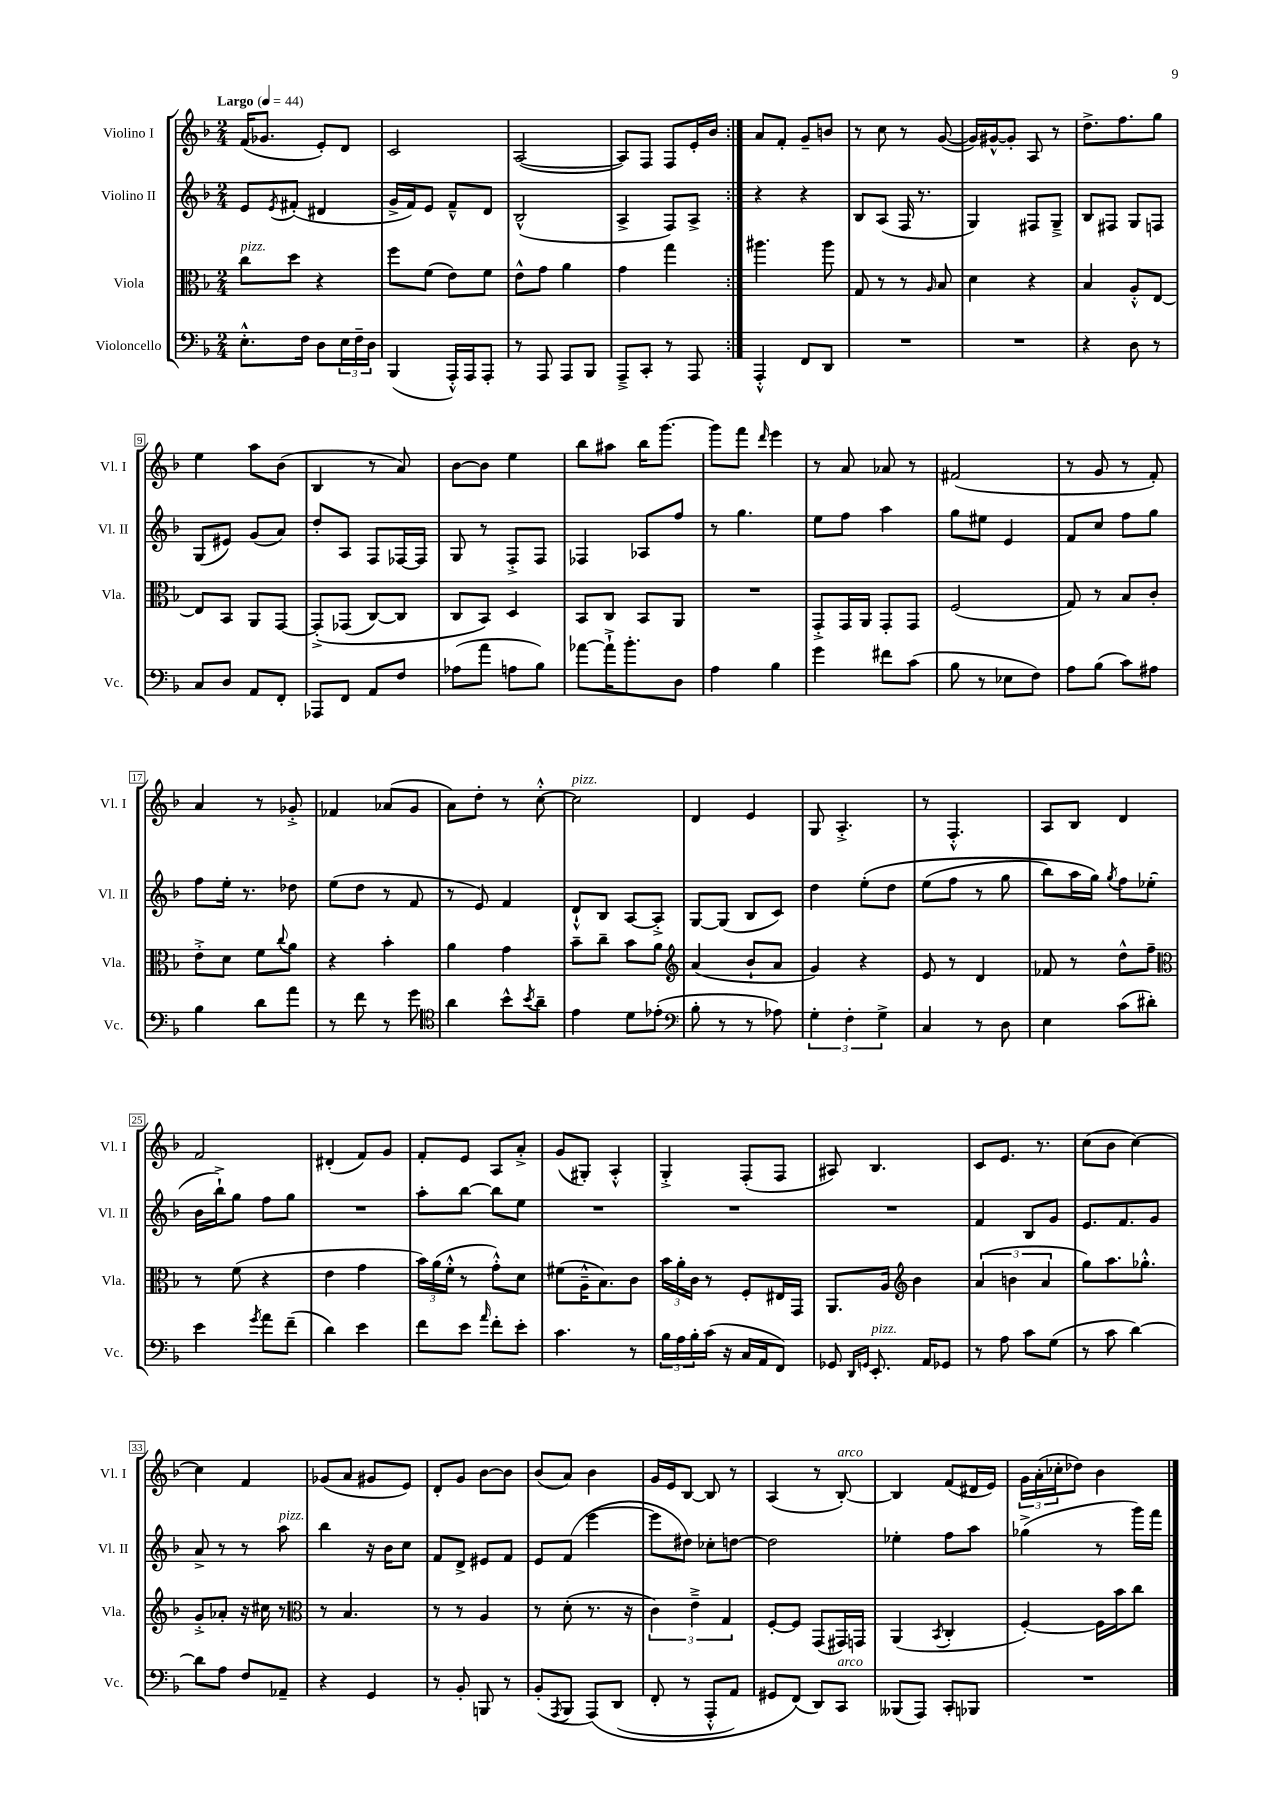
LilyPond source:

<<
\new StaffGroup <<
\new Staff = "s0" \with { instrumentName = "Violino I" shortInstrumentName = "Vl. I" } {
    \clef treble \key f \major \numericTimeSignature \time 2/4 \tempo "Largo" 4 = 44
    \repeat volta 2 { f'16( ges'8. e'8-.) d'8 |
    c'2 |
    a2~( |
    a8) f8 f8 e'16-. bes'16 | }
    a'8 f'8-. g'8-- b'8 |
    r8 c''8 r8 g'8~( |
    g'16) gis'16~-^ gis'8-. a8 r8 |
    d''8.-> f''8. g''8 |
    e''4 a''8 bes'8( |
    bes4 r8 a'8) |
    bes'8~ bes'8 e''4 |
    bes''8 ais''8 bes''16 g'''8.~ |
    g'''8 f'''8 \grace { d'''16 } e'''4 |
    r8 a'8 aes'8 r8 |
    fis'2( |
    r8 g'8 r8 f'8-.) |
    a'4 r8 ges'8-.-> |
    fes'4 aes'8( g'8 |
    a'8) d''8-. r8 c''8~-.-^ |
    c''2^\markup { \italic "pizz." } |
    d'4 e'4 |
    g8 a4.-.-> |
    r8 f4.-.-^ |
    a8 bes8 d'4 |
    f'2 |
    dis'4-.( f'8) g'8 |
    f'8-. e'8 a8 a'8-.-> |
    g'8( gis8-.) a4-.-^ |
    g4-.-> f8-.( f8 |
    ais8) bes4. |
    c'8 e'8. r8. |
    c''8( bes'8 c''4~) |
    c''4 f'4 |
    ges'8( a'8 gis'8 e'8) |
    d'8-. g'8 bes'8~ bes'8 |
    bes'8( a'8) bes'4 |
    g'16 e'16 bes8~ bes8 r8 |
    a4( r8 bes8~-.^\markup { \italic "arco" }) |
    bes4 f'8( dis'16 e'16) |
    \tuplet 3/2 { g'16 a'16-.( ces''16-. } des''8) bes'4 \bar "|." |
}
\new Staff = "s1" \with { instrumentName = "Violino II" shortInstrumentName = "Vl. II" } {
    \clef treble \key f \major \numericTimeSignature \time 2/4
    \repeat volta 2 { e'8 \acciaccatura { e'8 } fis'8-.( dis'4 |
    g'16-> f'16) e'8 f'8---^ d'8 |
    bes2-^( |
    a4-> f8) a8-> | }
    r4 r4 |
    bes8 a8( f16 r8. |
    g4) fis8 g8---> |
    bes8 fis8 g8 f8 |
    g8( eis'8) g'8( a'8) |
    d''8-. a8 f8 fes16~ fes16 |
    g8 r8 f8-.-> f8 |
    fes4 aes8 f''8 |
    r8 g''4. |
    e''8 f''8 a''4 |
    g''8 eis''8 e'4 |
    f'8 c''8 f''8 g''8 |
    f''8 e''16-. r8. des''8 |
    e''8( d''8 r8 f'8 |
    r8 e'8) f'4 |
    d'8-!-^ bes8 a8~ a8-.-> |
    g8~ g8( bes8 c'8) |
    d''4 e''8-.\( d''8 |
    e''8( f''8 r8 g''8 |
    bes''8) a''16 g''16\) \acciaccatura { g''8 } f''8 ees''8-.( |
    bes'16 bes''16-!->) g''8 f''8 g''8 |
    R2 |
    a''8-. bes''8~ bes''8 e''8 |
    R2 |
    R2 |
    R2 |
    f'4 bes8 g'8 |
    e'8. f'8. g'8 |
    a'8-> r8 r8 a''8^\markup { \italic "pizz." } |
    bes''4 r16 bes'16 c''8 |
    f'8 d'8-> eis'8 f'8 |
    e'8 f'8( e'''4~ |
    e'''8 dis''8) ces''8-. d''8~ |
    d''2 |
    ees''4-. f''8 a''8 |
    ges''4->( r8 g'''16) f'''16 \bar "|." |
}
\new Staff = "s2" \with { instrumentName = "Viola" shortInstrumentName = "Vla." } {
    \clef alto \key f \major \numericTimeSignature \time 2/4
    \repeat volta 2 { c''8^\markup { \italic "pizz." } d''8 r4 |
    f''8 f'8( e'8) f'8 |
    e'8-^ g'8 a'4 |
    g'4 g''4 | }
    ais''4. ais''8 |
    g8 r8 r8 \grace { a16 } bes8 |
    d'4 r4 |
    bes4 a8-.-^ e8~ |
    e8 bes,8 a,8 g,8~ |
    g,8-.->\( ges,8( c8~) c8 |
    c8 bes,8\) d4 |
    bes,8 c8 bes,8 a,8 |
    R2 |
    g,8-.-> g,16 a,16 g,8-. g,8 |
    f2( |
    g8) r8 bes8 c'8-. |
    e'8-.-> d'8 f'8 \appoggiatura { c''8 } a'8 |
    r4 bes'4-. |
    a'4 g'4 |
    bes'8-- c''8-- bes'8 a'8 |
    \clef treble a'4( bes'8-! a'8 |
    g'4) r4 |
    e'8 r8 d'4 |
    fes'8 r8 d''8-^ f''8-- |
    \clef alto r8 f'8( r4 |
    e'4 g'4 |
    \tuplet 3/2 { bes'16) a'16( f'16-.-^ } r8 g'8-.-^) d'8 |
    fis'8( a16---^ bes8.) c'8 |
    \tuplet 3/2 { bes'16 a'16-. c'16 } r8 f8-. eis16 g,16 |
    a,8. a16 \clef treble bes'4 |
    \tuplet 3/2 { a'4( b'4 a'4 } |
    g''8) a''8. ges''8.-.-^ |
    g'8-.-> aes'8-. r16 cis''16 r8 |
    \clef alto r8 bes4. |
    r8 r8 a4 |
    r8 d'8-.( r8. r16 |
    \tuplet 3/2 { c'4) e'4---> g4 } |
    f8~-. f8 g,8( gis,16) g,16 |
    a,4( \acciaccatura { bes,8 } c4-. |
    f4~-.) f16 bes'16 c''8 \bar "|." |
}
\new Staff = "s3" \with { instrumentName = "Violoncello" shortInstrumentName = "Vc." } {
    \clef bass \key f \major \numericTimeSignature \time 2/4
    \repeat volta 2 { e8.-.-^ f16 d8 \tuplet 3/2 { e16 f16-- d16 } |
    bes,,4( a,,16-.-^) a,,16 a,,8-. |
    r8 a,,8 a,,8 bes,,8 |
    a,,8---> c,8-. r8 a,,8 | }
    a,,4-.-^ f,8 d,8 |
    R2 |
    R2 |
    r4 d8 r8 |
    c8 d8 a,8 f,8-. |
    aes,,8 f,8 a,8 f8 |
    aes8( a'8 a8 bes8) |
    aes'8~ aes'16-!-> bes'8.-. d8 |
    a4 bes4 |
    g'4 fis'8 c'8( |
    bes8 r8 ees8 f8) |
    a8 bes8( c'8) ais8 |
    bes4 d'8 a'8 |
    r8 f'8 r8 g'8 |
    \clef tenor a'4 bes'8-^ \acciaccatura { bes'8 } a'8-- |
    e'4 d'8 ees'8-.( |
    \clef bass bes8-. r8 r8 aes8) |
    \tuplet 3/2 { g4-. f4-. g4-> } |
    c4 r8 d8 |
    e4 c'8( dis'8-.) |
    e'4 \acciaccatura { g'8 } a'8 f'8--( |
    d'4) e'4 |
    f'8 e'8 \grace { a'16 } f'8-. e'8-. |
    c'4. r8 |
    \tuplet 3/2 { bes16 a16 bes16-. } c'16( r16 c16 a,16 f,8) |
    ges,8 \grace { d,16 g,16 } e,8.-.^\markup { \italic "pizz." } a,16 ges,8 |
    r8 a8 c'8 g8( |
    r8 c'8 d'4~) |
    d'8 a8 f8 aes,8-- |
    r4 g,4 |
    r8 bes,8-. b,,8 r8 |
    bes,8-.( \acciaccatura { a,,8 } bes,,8 a,,8)\( d,8( |
    f,8-. r8 a,,8-.-^ a,8) |
    gis,8 f,8(\) d,8) c,8^\markup { \italic "arco" } |
    beses,,8( a,,8) c,8-. bes,,8 |
    R2 \bar "|." |
}
>>
>>
\layout { \context { \Score \override BarNumber.stencil = #(make-stencil-boxer 0.1 0.3 ly:text-interface::print) } }
